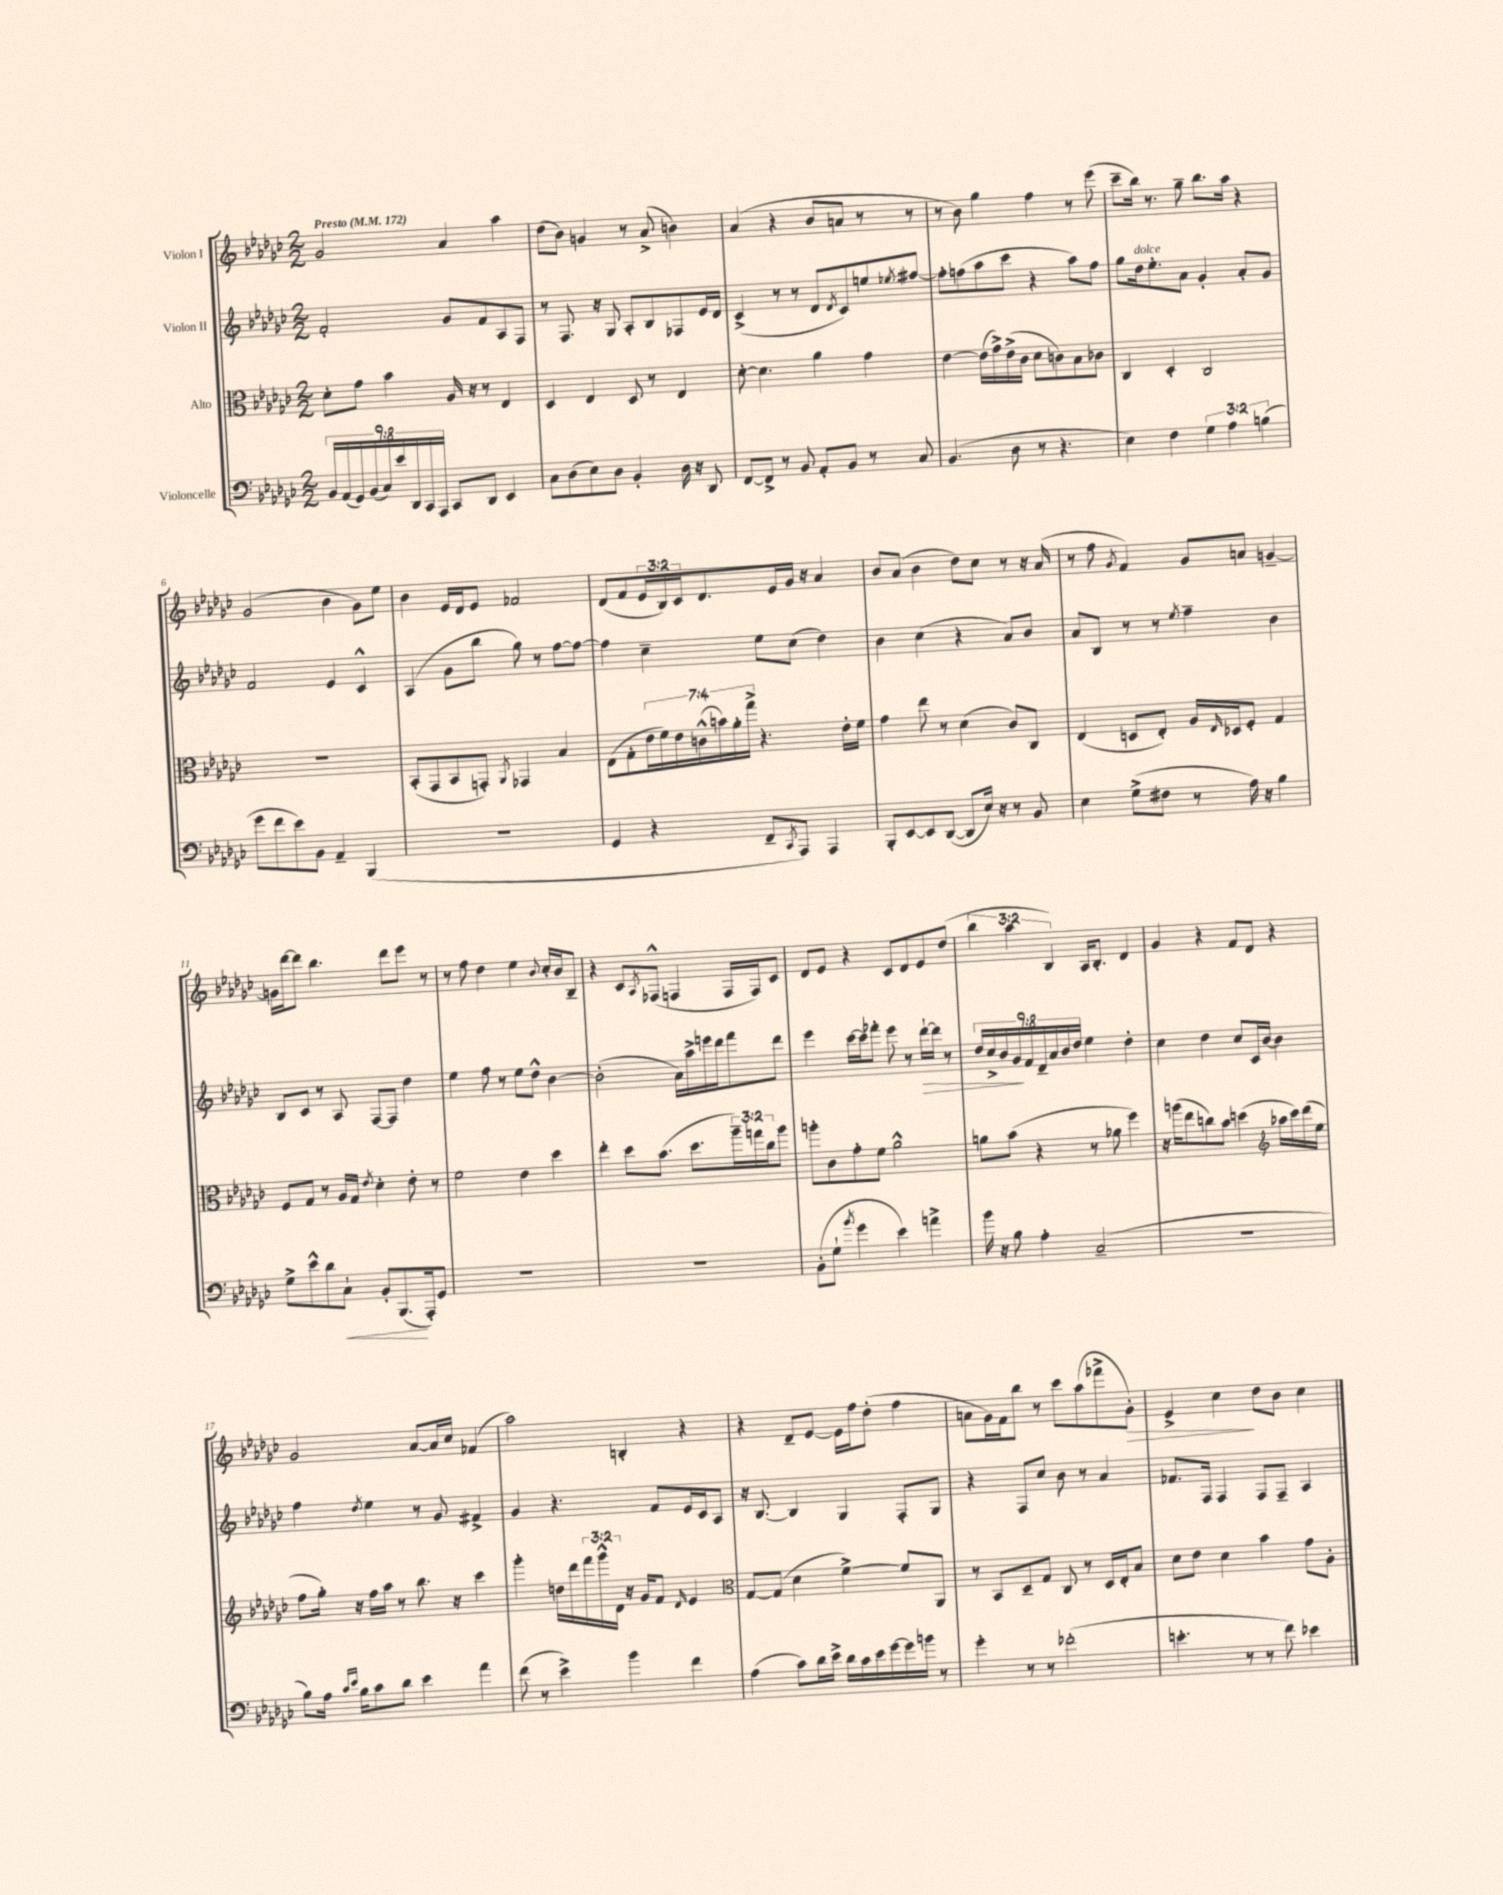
<<
\new StaffGroup <<
\new Staff = "s0" \with { instrumentName = "Violon I" } {
    \clef treble \key ges \major \numericTimeSignature \time 2/2 \override Staff.TupletNumber.text = #tuplet-number::calc-fraction-text \tempo "Presto" 4 = 172
    ges'2 aes'4 aes''4 |
    des''8( bes'8) g'4 r8 aes'8->( b'4) |
    aes'4( r4 bes'8 a'8 r8 r8 |
    r8 bes'8) ges''4 f''4 r8 ees'''8( |
    ces'''8-- bes''16) r8. ges''8-- bes''8. aes''16 r4 |
    ges'2( bes'4 ges'8) ees''8 |
    bes'4 ees'16 des'16 ees'8 fes'2 |
    des'8( f'8 \tuplet 3/2 { ees'16 bes16) ces'16 } des'8. ees'16 ges'16 r16 aes'4 |
    bes'8 aes'8( bes'4 des''8) ces''8 r8 r16 aes'16( |
    r8 f''8 \acciaccatura { ges'8 } f'4) ges'8 a'8 g'4~-- |
    g'16 des'''16~ des'''8 bes''4. des'''8 ees'''8 r8 |
    r8 f''8 des''4 ees''4 \appoggiatura { bes'8 } ces''16-. bes'16 bes8-- |
    r4 ces'8 \acciaccatura { aes8 } fes8-^( f4 f16 f16) ces'8 |
    des'8 ees'8 r4 ces'8 des'8 ees'8 des''8( |
    \tuplet 3/2 { bes''4 aes''4 bes4) } aes16 bes8.-. des'4 |
    ges'4 r4 f'8 des'8 r4 |
    ges'2 aes'8~ aes'16 ces''16 fes'4( |
    aes''2) b4-. r4 |
    r4 des'8-- ees'8~ ees'16 f''16 des''8-.( f''4 |
    a'8 ges'16) f'16 bes''8 r8 ces'''8 aes''8( fes'''8-> ges'8-.\>) |
    ees'4-> ces''4\! des''8 bes'8 ces''4 \bar "|." |
}
\new Staff = "s1" \with { instrumentName = "Violon II" } {
    \clef treble \key ges \major \numericTimeSignature \time 2/2 \override Staff.TupletNumber.text = #tuplet-number::calc-fraction-text
    f'2-. ges'8 f'8 aes8 f8 |
    r8 f8. r16 ges8 aes8-. bes8 fes8 ees'16 des'16 |
    ces'4->( r8 r8 des'8 \acciaccatura { des'8 } ces'8) e''8 \acciaccatura { ees''8 } fis''8~ |
    fis''8-. f''8( aes''8 ces'''8 r4 aes''8) f''8 |
    ges''8 des''16^\markup { \italic "dolce" } ees''8.-. aes'8 ges'4-. aes'8-. ges'8 |
    f'2 ees'4 ces'4-^ |
    aes4( ges'8 bes''8 ges''8) r8 f''8~ f''8~ |
    f''4 ces''4-- ees''8 ces''8( des''4) |
    bes'4 ces''4( r4 aes'8) bes'8 |
    aes'8 bes8 r8 r8 \acciaccatura { ees''8 } f''4-- bes'4 |
    bes8 ces'8 r8 aes8 f8~ f8 des''4 |
    ees''4 f''8 r8 ees''8 des''8-^ bes'4~ |
    bes'2-.( aes'16) aes''16-> e'''16 des'''16 f'''8 des'''8 |
    ees'''4 ces'''16~ ces'''16 fes'''8-. ees'''8 r8 des'''16~-!\> des'''16 r8 |
    \tuplet 9/8 { des''16 ces''16-> bes'16 ges'16\! f'16 des'16-- aes'16 bes'16 des''16 } ees''4 des''4-. |
    ces''4 des''4 ces''8 ces'16 bes'16~ bes'4 |
    f''4 \acciaccatura { des''8 } ees''4 r8 ges'8 fis'4-> |
    ges'4 r4. f'8 ees'16 ces'16 aes8 |
    r16 bes8.~ bes4 ges4 f8-. ges8 |
    r4 f8 ces''8 bes'8 r8 aes'4 |
    fes'8. f16 f4 f8 f8-- aes4 \bar "|." |
}
\new Staff = "s2" \with { instrumentName = "Alto" } {
    \clef alto \key ges \major \numericTimeSignature \time 2/2 \override Staff.TupletNumber.text = #tuplet-number::calc-fraction-text
    des'8-. ges'8 bes'4 aes16 r16 r8 ees4 |
    des4 ees4 des8 r8 ees4 |
    des'8~-. des'4. aes'4 ges'4 |
    ees'4~ ees'16( ges'16->) ees'16->( ces'16 des'8 c'8) bes8 ces'8 |
    ces4 des4-. ces2 |
    R1 |
    bes,8-.( ges,8 bes,8 g,8-.) \acciaccatura { aes,8 } ges,4 bes4 |
    ees8( ges8-. \tuplet 7/4 { ees'16 f'16) ees'16 c'16-^( b'16) aes'16-. ges''16-> } r4. ees'16-. f'16 |
    ges'4 ees''8 r8 des'4( ces'8) ces8 |
    ees4( d8 ees8-.) aes16 \grace { ees16 } des16 f8-. ges4 |
    f8 ges8 r8 aes16 ges16 \acciaccatura { ees'8 } des'4-. ees'8-. r8 |
    f'2 ees'4 des''4 |
    ees''4-. des''8 bes'8.( des''8. \tuplet 3/2 { aes''16--) g''16 ces''16 } aes''8 |
    a''8-. ces'8 ges'8-. f'8 aes'2-^ |
    a'8 bes'8( r4 r8 aes'8 f''4) |
    r16 a''16( ees''8 c''8) bes'8 d''4( \clef treble aes''16 ces'''16) des'''16( ees''16 |
    f''8 ges''16-.) r16 f''16 aes''16 r8 bes''8. r16 ces'''4 |
    ges'''4-. d''16 des'''16 \tuplet 3/2 { f'''16 ges'''16-^ des'16 } r16 ges'16 f'8 \grace { des'16 } ees'4 |
    \clef alto ges8~ ges8( des'4 f'4~->) f'8 aes,8 |
    r8 bes,8 des8-- ges8 ces8 r8 des16 ees16-. bes8 |
    des'8 ees'8 des'4 bes'4 ges'8 aes8-. \bar "|." |
}
\new Staff = "s3" \with { instrumentName = "Violoncelle" } {
    \clef bass \key ges \major \numericTimeSignature \time 2/2 \override Staff.TupletNumber.text = #tuplet-number::calc-fraction-text
    \tuplet 9/8 { bes,16 aes,16( ges,16) bes,16( ces16) ees'16 des,16 ces,16 aes,,16 } ces,8 des,8 ees,4 |
    ces8 des8( ees8) des8 bes,4-. des16 r16 des,8 |
    f,8~ f,8-> r8 bes,8 aes,8-. bes,8 r8 ces8 |
    bes,4.( des8 r8 r4. |
    ees4) f4 \tuplet 3/2 { ges4 aes4 b4( } |
    ges'8 f'8 ees'8) bes,8 aes,4-- bes,,4( |
    R1 |
    ges,4 r4 f,8-- \acciaccatura { ces,8 } aes,,8) aes,,4 |
    bes,,8-. ees,8~ ees,8 des,8~( des,8 ees16) r16 r8 bes,8 |
    ees4 ges8->( fis8 r8 aes16) r16 bes4 |
    ges8-> ees'8-^ des'8 ces8-!\< bes,8-. bes,,8.\!( aes,,16-.) ges,8 |
    R1 |
    R1 |
    bes,8-.( ges8-! \acciaccatura { bes'8 } ges'4 ees'4) a'4-> |
    bes'16 r16 bes8 aes4-. ces2--( |
    R1 |
    bes8) aes16 \grace { ces'16 ees'16 } bes16 ces'8 des'8 ees'4 aes'4 |
    f'8( r8 ees'4->) bes'4 f'4 |
    aes4( ces'8) des'16 ees'16-> des'16 ces'16 ees'16 ges'16~ ges'16 b'16 r8 |
    ges'4-. r8 r8 fes'2-.( |
    e'4.-. r8 r8 f'8) ees'4 \bar "|." |
}
>>
>>
